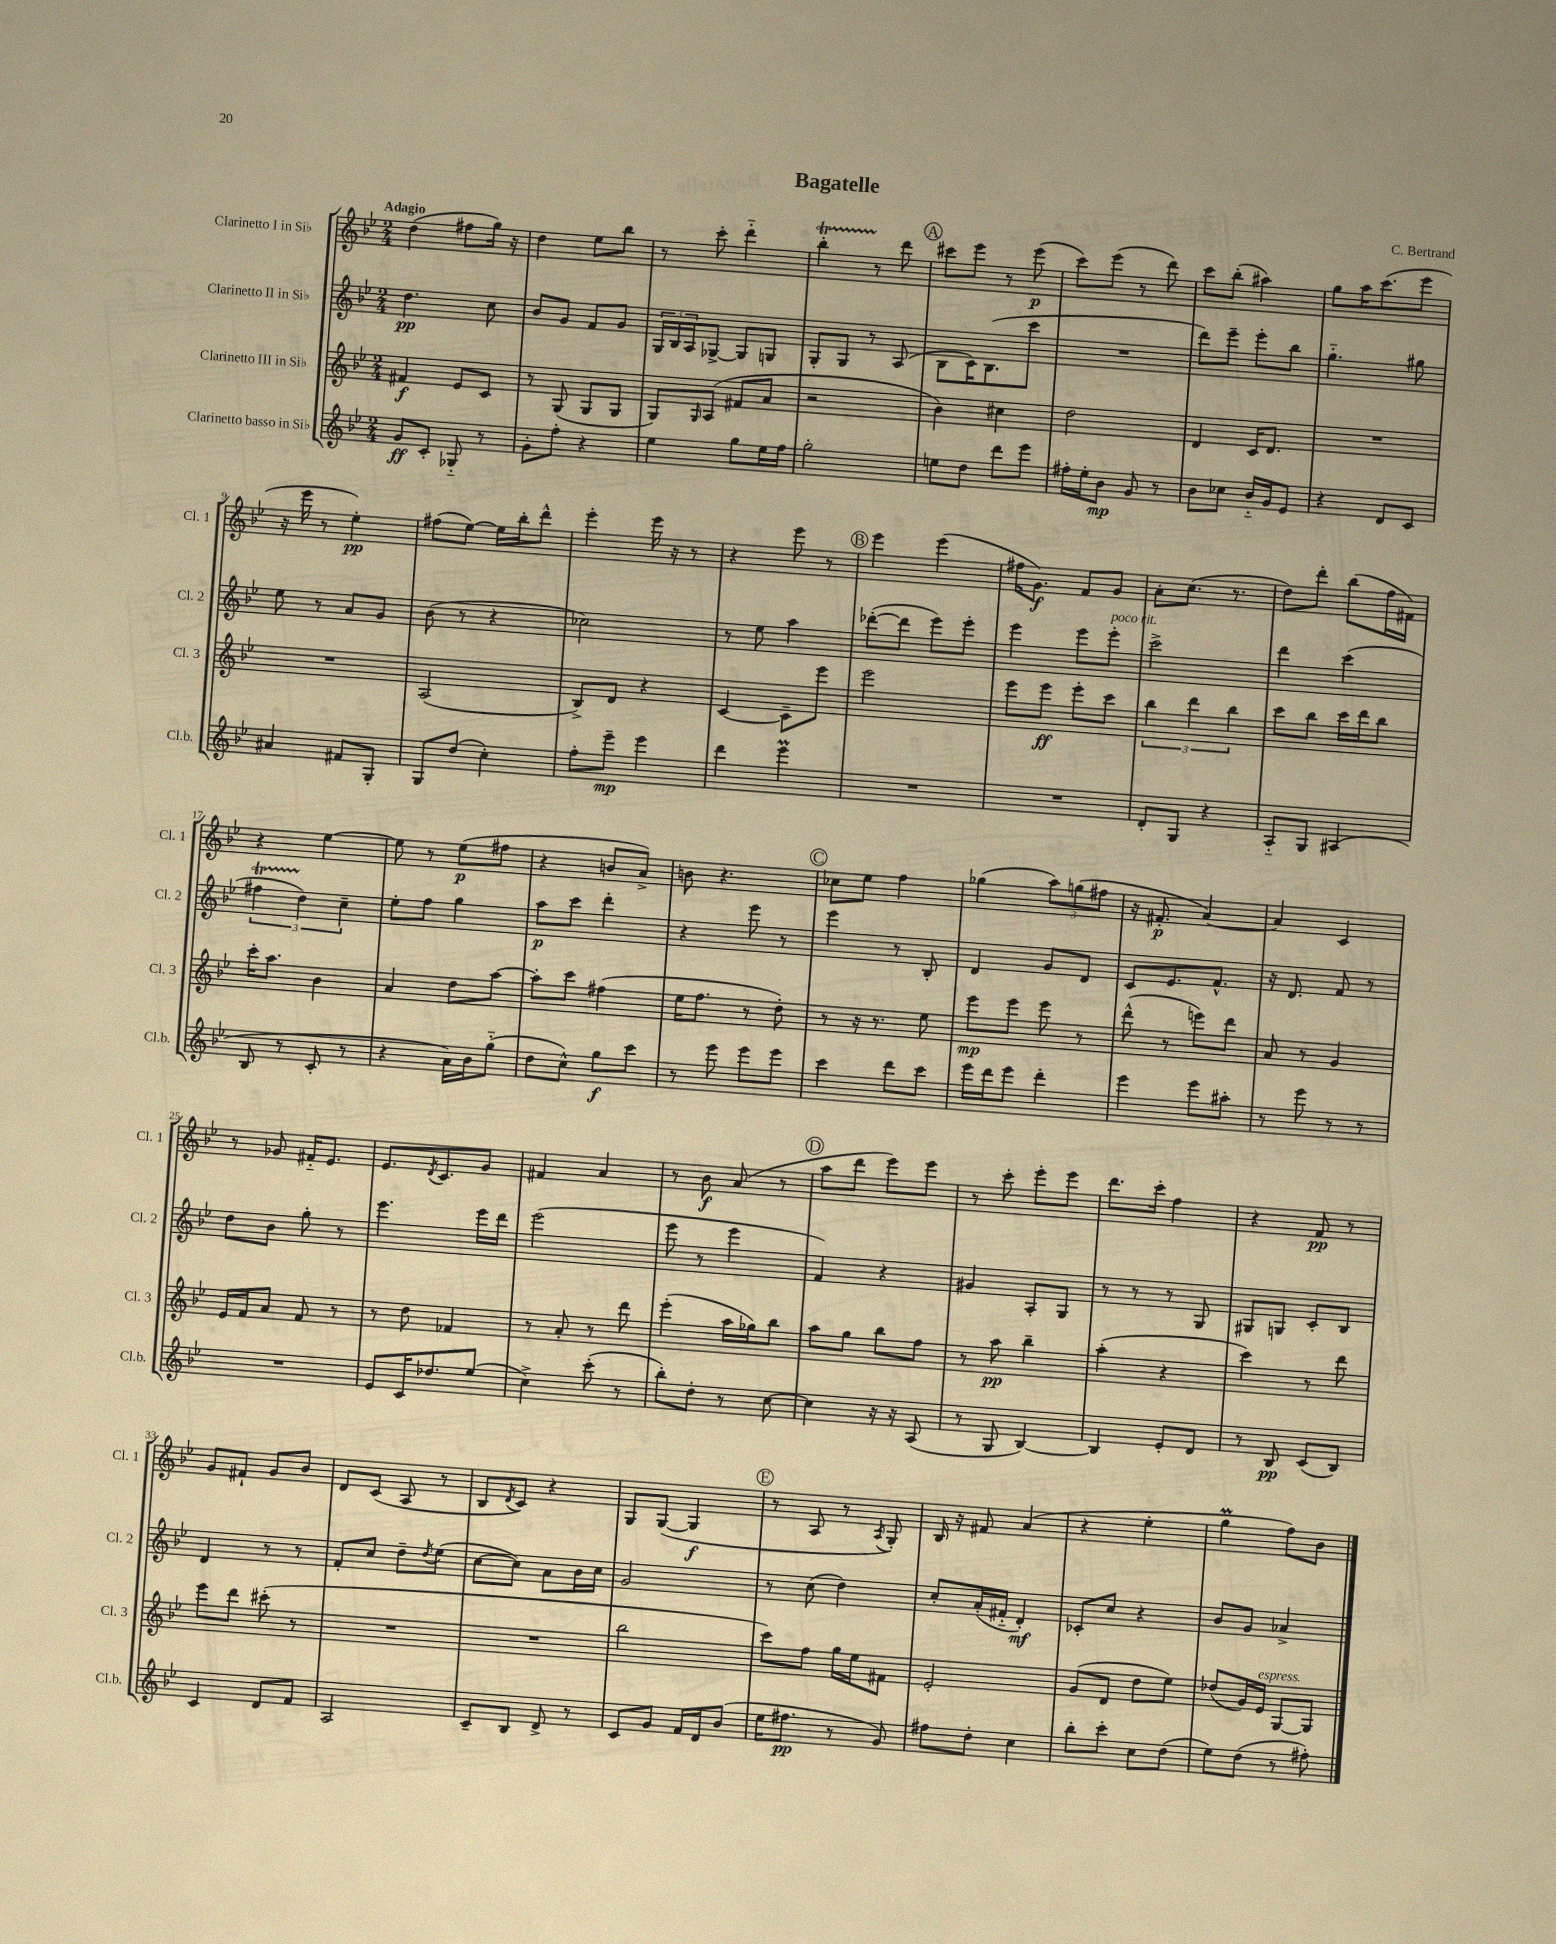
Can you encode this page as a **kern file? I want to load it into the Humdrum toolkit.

**kern	**dynam	**kern	**dynam	**kern	**dynam	**kern	**dynam
*part4	*part4	*part3	*part3	*part2	*part2	*part1	*part1
*staff4	*staff4	*staff3	*staff3	*staff2	*staff2	*staff1	*staff1
*I"Clarinetto basso in Si♭	*	*I"Clarinetto III in Si♭	*	*I"Clarinetto II in Si♭	*	*I"Clarinetto I in Si♭	*
*I'Cl.b.	*	*I'Cl. 3	*	*I'Cl. 2	*	*I'Cl. 1	*
*clefG2	*	*clefG2	*	*clefG2	*	*clefG2	*
*k[b-e-]	*	*k[b-e-]	*	*k[b-e-]	*	*k[b-e-]	*
*M2/4	*	*M2/4	*	*M2/4	*	*M2/4	*
=1	=1	=1	=1	=1	=1	=1	=1
!	!	!	!	!	!	!LO:TX:a:B:t=Adagio	!
8g/L	ff	4f#X/	f	4.dd\	pp	(4dd\	.
8c'/J	.	.	.	.	.	.	.
8G-X/	.	8e-/L	.	.	.	8ff#X\L	.
8r	.	8c/J	.	8cc\	.	16gg\Jk)	.
.	.	.	.	.	.	16r	.
=2	=2	=2	=2	=2	=2	=2	=2
8g'\L	.	8r	.	8b-/L	.	4dd\	.
8ff'\J	.	(8G/	.	8g/J	.	.	.
4r	.	8G/L	.	8f/L	.	8ee-\L	.
.	.	8G/J	.	8g/J	.	8bb-\J	.
=3	=3	=3	=3	=3	=3	=3	=3
4ee-\	.	8G/L)	.	24G/LL	.	8r	.
.	.	.	.	24B-/	.	.	.
.	.	.	.	24A/J	.	.	.
.	.	16qqG/	.	.	.	.	.
.	.	(8A/J	.	[8G-X^/J	.	8ccc'\	.
8gg\L	.	8f#X/L	.	8G-/L]	.	4ddd\	.
16ee-\L	.	8a/J	.	8Gn/J	.	.	.
16ff\JJ	.	.	.	.	.	.	.
=4	=4	=4	=4	=4	=4	=4	=4
2gg'\	.	2r	.	8G'/L	.	4bb-T'\	.
.	.	.	.	8G/J	.	.	.
.	.	.	.	8r	.	8r	.
.	.	.	.	(8A/	.	8ddd\	.
!!LO:REH:place=s1:t=A
=5	=5	=5	=5	=5	=5	=5	=5
8een\L	.	4b-\)	.	8B-\L	.	8ccc#X\L	.
8dd\J	.	.	.	16c\K)	.	8eee-\J	.
.	.	.	.	(8.B-\	.	.	.
8ddd\L	.	4cc#X\	.	.	.	8r	.
8eee-\J	.	.	.	8ccc\J	.	(8eee-\	p
=6	=6	=6	=6	=6	=6	=6	=6
16ff#X'\LL	.	2dd\	.	2r	.	8ccc\L)	.
16ee-'\J	.	.	.	.	.	.	.
8b-\J	mp	.	.	.	.	(8eee-\J	.
8g/	.	.	.	.	.	8r	.
8r	.	.	.	.	.	8ddd\)	.
=7	=7	=7	=7	=7	=7	=7	=7
8b-\L	.	4d/	.	8ddd\L)	.	8ccc\L	.
8cc-X\J	.	.	.	8eee-~\J	.	(8bb-'\J	.
16b-/LL	.	16c/KL	.	8eee-'\L	.	4aa#X\)	.
16g/J	.	8.d/J	.	.	.	.	.
8e-/J	.	.	.	8bb-\J	.	.	.
=8	=8	=8	=8	=8	=8	=8	=8
4r	.	2r	.	4.gg\	.	8gg\L	.
.	.	.	.	.	.	16aa\K	.
.	.	.	.	.	.	(8.ccc\	.
8d/L	.	.	.	.	.	.	.
8c/J	.	.	.	8gg#X\	.	8eee-\J	.
!!LO:LB:g=z
=9	=9	=9	=9	=9	=9	=9	=9
4a#X/	.	2r	.	8ee-\	.	16r	.
.	.	.	.	.	.	16eee-\	.
.	.	.	.	8r	.	8r	.
8f#X/L	.	.	.	8a/L	.	4ee-'\)	pp
8G'/J	.	.	.	8g/J	.	.	.
=10	=10	=10	=10	=10	=10	=10	=10
8G/L	.	(2A/	.	(8b-\	.	(8ff#X\L	.
(8dd/J	.	.	.	8r	.	[8ee-\J)	.
4cc'\)	.	.	.	4r	.	16ee-\LL]	.
.	.	.	.	.	.	16bb-'\J	.
.	.	.	.	.	.	8ddd^^\J	.
=11	=11	=11	=11	=11	=11	=11	=11
8ff'\L	.	8B-^/L)	.	2cc-X\)	.	4eee-'\	.
8eee-~\J	mp	8d/J	.	.	.	.	.
4eee-\	.	4r	.	.	.	16eee-\	.
.	.	.	.	.	.	16r	.
.	.	.	.	.	.	8r	.
=12	=12	=12	=12	=12	=12	=12	=12
4ddd\	.	[4c/	.	8r	.	4r	.
.	.	.	.	8ee-\	.	.	.
4eee-M\	.	8c~\L]	.	4aa\	.	8eee-\	.
.	.	8eee-\J	.	.	.	8r	.
!!LO:REH:place=s1:t=B
=13	=13	=13	=13	=13	=13	=13	=13
2r	.	2eee-\	.	([8ddd-X'\L	.	4eee-\	.
.	.	.	.	8ddd-\J]	.	.	.
.	.	.	.	8eee-\L)	.	(4eee-\	.
.	.	.	.	8eee-'\J	.	.	.
=14	=14	=14	=14	=14	=14	=14	=14
2r	.	8eee-\L	.	4eee-\	.	16ff#X\KL	.
.	.	.	.	.	.	8.g\J)	f
.	.	8eee-\J	ff	.	.	.	.
.	.	8eee-'\L	.	8eee-\L	.	8f/L	.
!	!	!	!	!LO:TX:a:i:t=poco rit.	!	!	!
.	.	8ccc\J	.	8eee-'\J	.	8g/J	.
=15	=15	=15	=15	=15	=15	=15	=15
8d'/L	.	6bb-\	.	2ccc^\	.	8a'\L	.
8G/J	.	.	.	.	.	(8.cc\J	.
.	.	6ddd\	.	.	.	.	.
4r	.	.	.	.	.	.	.
.	.	.	.	.	.	8.r	.
.	.	6bb-\	.	.	.	.	.
=16	=16	=16	=16	=16	=16	=16	=16
8A/L	.	8ccc\L	.	4ddd\	.	8dd\L)	.
8G/J	.	8bb-\J	.	.	.	8ddd'\J	.
(4A#X/	.	16ccc\LL	.	(4ccc\	.	(8bb-\L	.
.	.	16ddd\J	.	.	.	.	.
.	.	8bb-\J	.	.	.	16ff\L	.
.	.	.	.	.	.	16f#X\JJ)	.
!!LO:LB:g=z
=17	=17	=17	=17	=17	=17	=17	=17
8B-/	.	16ccc'\KL	.	6ff#Xt\	.	4r	.
.	.	8.aa\J	.	.	.	.	.
8r	.	.	.	.	.	.	.
.	.	.	.	6dd\)	.	.	.
8c'/	.	4b-\	.	.	.	[4ee-\	.
.	.	.	.	6cc~\	.	.	.
8r	.	.	.	.	.	.	.
=18	=18	=18	=18	=18	=18	=18	=18
4r	.	4a/	.	8ee-'\L	.	8ee-\]	.
.	.	.	.	8ff\J	.	8r	.
16a\LL)	.	8dd\L	.	4gg\	.	(8ee-\L	p
16b-\J	.	.	.	.	.	.	.
(8gg\J	.	[8aa\J	.	.	.	8ff#X\J	.
=19	=19	=19	=19	=19	=19	=19	=19
8dd\L	.	8aa'\L]	.	8aa\L	p	4r	.
8cc^^\J)	.	8ccc\J	.	8ccc\J	.	.	.
8gg\L	f	(4ff#X\	.	4ddd'\	.	8bn/L	.
8ccc\J	.	.	.	.	.	8a^/J)	.
=20	=20	=20	=20	=20	=20	=20	=20
8r	.	16ee-\KL	.	4r	.	8bn\	.
.	.	8.ff\J	.	.	.	.	.
8eee-\	.	.	.	.	.	4.r	.
8eee-\L	.	8r	.	8eee-\	.	.	.
8eee-\J	.	8dd'\)	.	8r	.	.	.
!!LO:REH:place=s1:t=C
=21	=21	=21	=21	=21	=21	=21	=21
4ccc\	.	8r	.	4eee-\	.	8cc-X\L	.
.	.	16r	.	.	.	8ee-\J	.
.	.	8.r	.	.	.	.	.
8ddd\L	.	.	.	8r	.	4ff\	.
8ccc\J	.	8ee-\	.	8B-'/	.	.	.
=22	=22	=22	=22	=22	=22	=22	=22
16eee-\LL	.	8eee-\L	mp	4d/	.	(4gg-X\	.
16ddd\J	.	.	.	.	.	.	.
8eee-\J	.	8eee-\J	.	.	.	.	.
4ddd'\	.	8eee-\	.	8g/L	.	12aa\L)	.
.	.	.	.	.	.	(12ggn\	.
.	.	8r	.	8d/J	.	.	.
.	.	.	.	.	.	12ff#X\J	.
=23	=23	=23	=23	=23	=23	=23	=23
4eee-\	.	(8ddd^^\	.	8c/L	.	16r	.
.	.	.	.	.	.	8.f#X'/	p
.	.	8r	.	8.e-/	.	.	.
8eee-\L	.	8eeen\L)	.	.	.	[4a/)	.
.	.	.	.	8.f^^/J	.	.	.
8aa#X'\J	.	8ddd\J	.	.	.	.	.
=24	=24	=24	=24	=24	=24	=24	=24
8r	.	8a/	.	16r	.	4a/]	.
.	.	.	.	8.d/	.	.	.
8eee-\	.	8r	.	.	.	.	.
8r	.	4g/	.	8f/	.	4c/	.
8r	.	.	.	8r	.	.	.
!!LO:LB:g=z
=25	=25	=25	=25	=25	=25	=25	=25
2r	.	16e-/LL	.	8dd\L	.	8r	.
.	.	16f/J	.	.	.	.	.
.	.	8a/J	.	8b-\J	.	8g-X/	.
.	.	8f/	.	8gg'\	.	16f#X/KL	.
.	.	.	.	.	.	8.e-/J	.
.	.	8r	.	8r	.	.	.
=26	=26	=26	=26	=26	=26	=26	=26
8e-/L	.	8r	.	4.eee-\	.	8.e-/L	.
16c/K	.	8dd\	.	.	.	.	.
.	.	.	.	.	.	8qd/	.
8.dd-X/	.	.	.	.	.	8.c/	.
.	.	4f-X/	.	.	.	.	.
(8ee-/J	.	.	.	16eee-\LL	.	8g/J	.
.	.	.	.	16ddd\JJ	.	.	.
=27	=27	=27	=27	=27	=27	=27	=27
4cc^\)	.	8r	.	(2eee-\	.	4f#X/	.
.	.	8a'/	.	.	.	.	.
(8ccc'\	.	8r	.	.	.	4a/	.
8r	.	8ddd\	.	.	.	.	.
=28	=28	=28	=28	=28	=28	=28	=28
8bb-'\L)	.	(4eee-'\	.	8eee-\	.	8r	.
8dd'\J	.	.	.	8r	.	8b-\	f
8r	.	16aa\LL	.	4eee-\	.	(8a/	.
.	.	16gg-X\J)	.	.	.	.	.
[8cc\	.	8bb-\J	.	.	.	8r	.
!!LO:REH:place=s1:t=D
=29	=29	=29	=29	=29	=29	=29	=29
4cc\]	.	8aa\L	.	4f/)	.	8aa\L	.
.	.	8gg\J	.	.	.	8ddd\J	.
16r	.	8bb-\L	.	4r	.	8eee-\L)	.
16r	.	.	.	.	.	.	.
(8A/	.	8ff\J	.	.	.	8eee-\J	.
=30	=30	=30	=30	=30	=30	=30	=30
8r	.	8r	.	4g#X/	.	8r	.
8G/	.	8aa\	pp	.	.	8ccc'\	.
[4B-/)	.	4bb-~\	.	8A'/L	.	8eee-'\L	.
.	.	.	.	8G/J	.	8eee-\J	.
=31	=31	=31	=31	=31	=31	=31	=31
4B-/]	.	(4aa'\	.	8r	.	8.ddd\L	.
.	.	.	.	8r	.	.	.
.	.	.	.	.	.	16ccc'\Jk	.
8e-'/L	.	4r	.	8r	.	4ff\	.
8d/J	.	.	.	8G/	.	.	.
=32	=32	=32	=32	=32	=32	=32	=32
8r	.	4ccc\)	.	8G#X/L	.	4r	.
8B-/	pp	.	.	8Gn/J	.	.	.
(8c/L	.	8r	.	8c'/L	.	8f/	pp
8B-/J)	.	8ddd\	.	8B-/J	.	8r	.
!!LO:LB:g=z
=33	=33	=33	=33	=33	=33	=33	=33
4c/	.	8eee-\L	.	4d/	.	8g/L	.
.	.	8ddd\J	.	.	.	8f#X`/J	.
8d/L	.	(8ccc#X'\	.	8r	.	8g/L	.
8f/J	.	8r	.	8r	.	8b-/J	.
=34	=34	=34	=34	=34	=34	=34	=34
2A/	.	2r	.	8f'/L	.	8d/L	.
.	.	.	.	8cc/J	.	(8c/J	.
.	.	.	.	8dd~\L	.	8A/	.
.	.	.	.	8qdd/	.	.	.
.	.	.	.	(8ee-\J	.	8r	.
=35	=35	=35	=35	=35	=35	=35	=35
8c~/L	.	2r	.	[8cc\L	.	8B-/L	.
.	.	.	.	.	.	8qd/	.
8B-/J	.	.	.	8cc\J])	.	8c/J)	.
8d^/	.	.	.	8a\L	.	4r	.
8r	.	.	.	16b-\L	.	.	.
.	.	.	.	16cc\JJ	.	.	.
=36	=36	=36	=36	=36	=36	=36	=36
8c/L	.	2bb-\	.	2g/	.	8G/L	.
8g/J	.	.	.	.	.	([8G/J	.
16f/LL	.	.	.	.	.	4G/]	f
16d/J	.	.	.	.	.	.	.
(8b-/J	.	.	.	.	.	.	.
!!LO:REH:place=s1:t=E
=37	=37	=37	=37	=37	=37	=37	=37
16ee-\KL	.	8ccc\L)	.	8r	.	8r	.
8.ff#X\J	pp	.	.	.	.	.	.
.	.	8ff\J	.	(8cc\	.	8A/	.
8r	.	16gg\LL	.	4dd\)	.	8r	.
.	.	16ee-\J	.	.	.	.	.
.	.	.	.	.	.	8qA/	.
8g/)	.	8f#X\J	.	.	.	8G'/)	.
=38	=38	=38	=38	=38	=38	=38	=38
8ff#X\L	.	2e-'/	.	8cc'/L	.	16B-/	.
.	.	.	.	.	.	16r	.
8dd'\J	.	.	.	(16a'/L	.	8f#X/	.
.	.	.	.	16f#X/JJ	.	.	.
4cc\	.	.	.	4d'/)	mf	(4a/	.
=39	=39	=39	=39	=39	=39	=39	=39
8bb-'\L	.	(8g/L	.	8c-X'/L	.	4r	.
8ccc'\J	.	8d/J	.	8cc/J	.	.	.
8cc\L	.	8dd\L	.	4r	.	4ee-'\	.
(8dd\J	.	8ee-\J)	.	.	.	.	.
=40	=40	=40	=40	=40	=40	=40	=40
8ee-\L)	.	(8dd-X/L	.	8b-/L	.	4ggM\	.
(8dd\J	.	16g/L)	.	8g/J	.	.	.
!	!	!LO:TX:a:i:t=espress.	!	!	!	!	!
.	.	16e-/JJ	.	.	.	.	.
8r	.	[8G/L	.	4a-X^/	.	8ff\L)	.
8ff#X'\)	.	8G/J]	.	.	.	8b-\J	.
==	==	==	==	==	==	==	==
*-	*-	*-	*-	*-	*-	*-	*-
